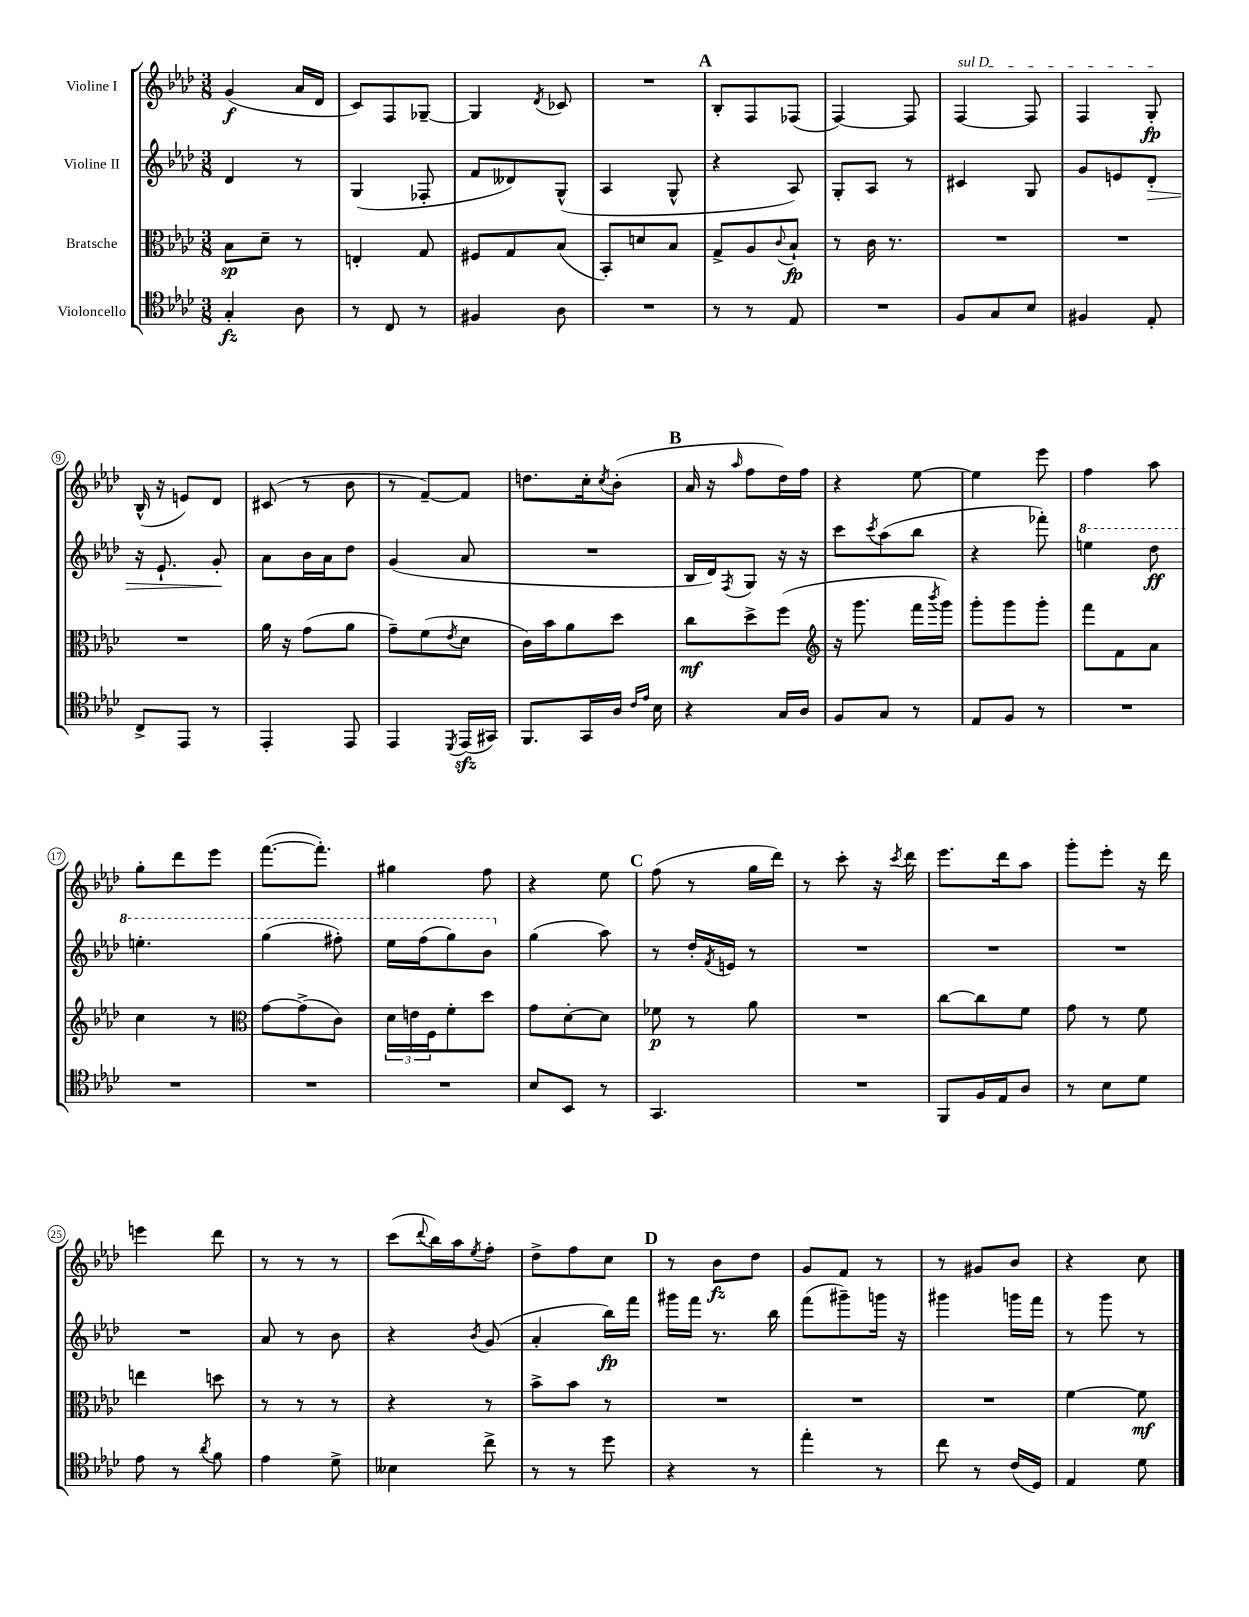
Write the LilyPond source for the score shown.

<<
\new StaffGroup <<
\new Staff = "s0" \with { instrumentName = "Violine I" } {
    \clef treble \key aes \major \numericTimeSignature \time 3/8
    g'4\f( aes'16 des'16 |
    c'8) f8 ges8~-- |
    ges4 \acciaccatura { des'8 } ces'8 |
    R4. |
    \mark \markup { \bold "A" } bes8-. f8 fes8( |
    f4~) f8 |
    \once \override TextSpanner.bound-details.left.text = \markup { \italic "sul D" } f4~\startTextSpan f8 |
    f4 g8-.\fp\stopTextSpan |
    bes16-^( r16 e'8) des'8 |
    cis'8( r8 bes'8 |
    r8 f'8~--) f'8 |
    d''8. c''16-. \acciaccatura { c''8 } bes'8-.( |
    \mark \markup { \bold "B" } aes'16 r16 \grace { aes''16 } f''8 des''16) f''16 |
    r4 ees''8~ |
    ees''4 ees'''8 |
    f''4 aes''8 |
    g''8-. des'''8 ees'''8 |
    f'''8.~( f'''8.-.) |
    gis''4 f''8 |
    r4 ees''8 |
    \mark \markup { \bold "C" } f''8( r8 g''16 des'''16) |
    r8 c'''8-. r16 \acciaccatura { c'''8 } des'''16 |
    ees'''8. des'''16 aes''8 |
    g'''8-. ees'''8-. r16 des'''16 |
    e'''4 des'''8 |
    r8 r8 r8 |
    c'''8( \appoggiatura { des'''8 } bes''16) aes''16 \acciaccatura { ees''8 } f''8-. |
    des''8-> f''8 c''8 |
    \mark \markup { \bold "D" } r8 bes'8\fz des''8 |
    g'8 f'8 r8 |
    r8 gis'8 bes'8 |
    r4 c''8 \bar "|." |
}
\new Staff = "s1" \with { instrumentName = "Violine II" } {
    \clef treble \key aes \major \numericTimeSignature \time 3/8
    des'4 r8 |
    g4( fes8-. |
    f'8 deses'8) g8-^( |
    aes4 g8-^ |
    \mark \markup { \bold "A" } r4 aes8) |
    g8-. aes8 r8 |
    cis'4 g8 |
    g'8 e'8 des'8-.\> |
    r16 ees'8.-! g'8-.\! |
    aes'8 bes'16 aes'16 des''8 |
    g'4( aes'8 |
    R4. |
    \mark \markup { \bold "B" } bes16 des'16) \acciaccatura { f8 } g8 r16 r16 |
    c'''8 \acciaccatura { c'''8 } aes''8( bes''8 |
    r4 fes'''8-.) |
    \ottava #1 e'''4 des'''8\ff |
    e'''4.-. |
    g'''4( fis'''8-.) |
    ees'''16 f'''16( g'''8) bes''8 \ottava #0 |
    g''4( aes''8) |
    \mark \markup { \bold "C" } r8 des''16-. \acciaccatura { f'8 } e'16 r8 |
    R4. |
    R4. |
    R4. |
    R4. |
    aes'8 r8 bes'8 |
    r4 \acciaccatura { bes'8 } g'8( |
    aes'4-. bes''16\fp) f'''16 |
    \mark \markup { \bold "D" } gis'''16 f'''16 r8. bes''16 |
    f'''8( gis'''8--) g'''16 r16 |
    gis'''4 g'''16 f'''16 |
    r8 g'''8 r8 \bar "|." |
}
\new Staff = "s2" \with { instrumentName = "Bratsche" } {
    \clef alto \key aes \major \numericTimeSignature \time 3/8
    bes8\sp des'8-- r8 |
    e4-. g8 |
    fis8 g8 bes8( |
    bes,8-.) d'8 bes8 |
    \mark \markup { \bold "A" } g8-> aes8 \appoggiatura { c'8 } bes8-!\fp |
    r8 c'16 r8. |
    R4. |
    R4. |
    R4. |
    aes'16 r16 g'8( aes'8 |
    g'8--) f'8( \acciaccatura { ees'8 } des'8 |
    c'16) bes'16 aes'8 des''8 |
    \mark \markup { \bold "B" } c''8\mf des''8-> f''8( |
    \clef treble r16 g'''8. f'''16 \acciaccatura { bes'''8 } g'''16) |
    g'''8-. g'''8 g'''8-. |
    f'''8 f'8 aes'8 |
    c''4 r8 |
    \clef alto g'8~ g'8->( c'8) |
    \tuplet 3/2 { des'16 e'16 f16 } f'8-. des''8 |
    g'8 des'8~-. des'8 |
    \mark \markup { \bold "C" } fes'8\p r8 aes'8 |
    R4. |
    c''8~ c''8 f'8 |
    g'8 r8 f'8 |
    e''4 d''8 |
    r8 r8 r8 |
    r4 r8 |
    bes'8-> bes'8 r8 |
    \mark \markup { \bold "D" } R4. |
    R4. |
    R4. |
    f'4~ f'8\mf \bar "|." |
}
\new Staff = "s3" \with { instrumentName = "Violoncello" } {
    \clef tenor \key aes \major \numericTimeSignature \time 3/8
    g4-.\fz aes8 |
    r8 c8 r8 |
    fis4 aes8 |
    R4. |
    \mark \markup { \bold "A" } r8 r8 ees8 |
    R4. |
    f8 g8 bes8 |
    fis4 ees8-. |
    c8-> ees,8 r8 |
    ees,4-. ees,8 |
    ees,4 \acciaccatura { des,8 } ees,16\sfz( gis,16) |
    f,8. g,16 aes16 \grace { c'16 ees'16 } bes16 |
    \mark \markup { \bold "B" } r4 g16 aes16 |
    f8 g8 r8 |
    ees8 f8 r8 |
    R4. |
    R4. |
    R4. |
    R4. |
    bes8 bes,8 r8 |
    \mark \markup { \bold "C" } g,4. |
    R4. |
    f,8 f16 ees16 aes8 |
    r8 bes8 des'8 |
    ees'8 r8 \acciaccatura { aes'8 } f'8 |
    ees'4 des'8-> |
    beses4 c''8-> |
    r8 r8 des''8 |
    \mark \markup { \bold "D" } r4 r8 |
    ees''4-. r8 |
    c''8 r8 c'16( des16) |
    ees4 des'8 \bar "|." |
}
>>
>>
\layout { \context { \Score \override BarNumber.stencil = #(make-stencil-circler 0.1 0.3 ly:text-interface::print) } }
